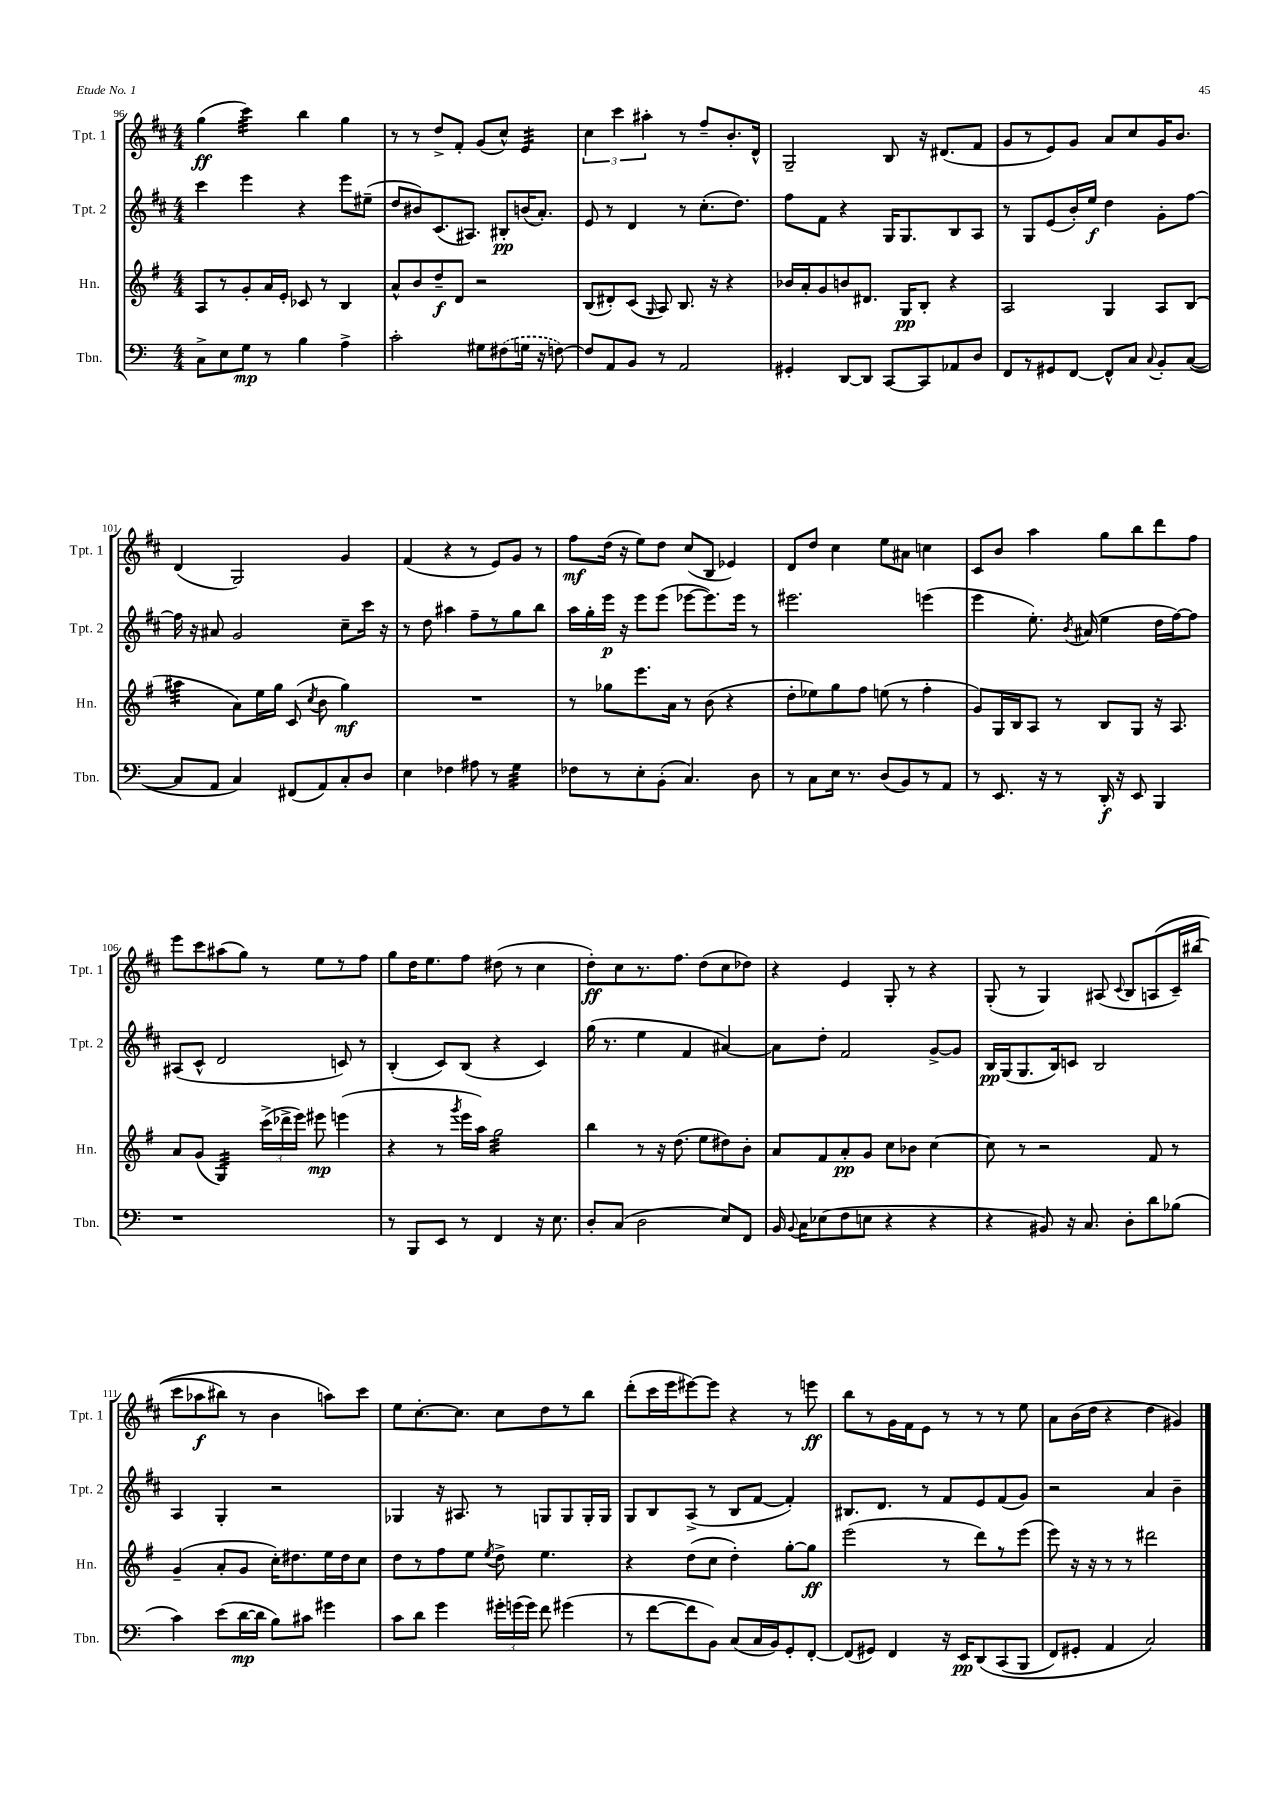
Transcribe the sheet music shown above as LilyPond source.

<<
\new StaffGroup <<
\new Staff = "s0" \with { instrumentName = "Tpt. 1" shortInstrumentName = "Tpt. 1" } {
    \clef treble \key d \major \numericTimeSignature \time 4/4
    \autoBeamOff g''4\ff( cis'''4:32) b''4 g''4 |
    r8 r8 d''8[-> fis'8]-. g'8[( cis''8]-^) e'4:32 |
    \tuplet 3/2 { cis''4 cis'''4 ais''4-. } r8 fis''8[-- b'8.-. d'16]-^ |
    g2-- b8 r16 dis'8.[( fis'8] |
    g'8[ r8 e'8) g'8] a'8[ cis''8 g'16 b'8.] |
    d'4( g2) g'4 |
    fis'4( r4 r8 e'8[) g'8] r8 |
    fis''8[\mf d''16]( r16 e''8[) d''8] cis''8[( b8] ees'4) |
    d'8[ d''8] cis''4 e''8[ ais'8] c''4 |
    cis'8[ b'8] a''4 g''8[ b''8 d'''8 fis''8] |
    e'''8[ cis'''8 ais''8( g''8]) r8 e''8[ r8 fis''8] |
    g''8[ d''16 e''8. fis''8] dis''8( r8 cis''4 |
    d''8[-.\ff) cis''8 r8. fis''8.] d''8[( cis''8 des''8]) |
    r4 e'4 g8-. r8 r4 |
    g8-.( r8 g4) ais8( \appoggiatura { cis'8 } b8[ a8\( cis'16--) bis''16]( |
    cis'''8[ aes''8\f bis''8]) r8 b'4 a''8[\) cis'''8] |
    e''8[ cis''8.~-. cis''8.] cis''8[ d''8 r8 b''8] |
    d'''8[-.( cis'''16 e'''16 eis'''8~) eis'''8] r4 r8 e'''8\ff |
    b''8[ r8 g'16 fis'16 e'8] r8 r8 r8 e''8 |
    a'8[ b'16( d''16] r4 d''4 gis'4) \bar "|." |
}
\new Staff = "s1" \with { instrumentName = "Tpt. 2" shortInstrumentName = "Tpt. 2" } {
    \clef treble \key d \major \numericTimeSignature \time 4/4
    \autoBeamOff cis'''4 e'''4 r4 e'''8[ eis''8]--( |
    d''8[ bis'8) cis'8.( ais8.]) bis8[-.\pp b'16( a'8.]-.) |
    e'8 r8 d'4 r8 cis''8.[-.( d''8.]) |
    fis''8[ fis'8] r4 g16[ g8. b8 a8] |
    r8 g8[ e'8( b'16-.) e''16]\f d''4 g'8[-. fis''8]~ |
    fis''16 r16 ais'8 g'2 cis''8[-- cis'''16] r16 |
    r8 d''8 ais''4 fis''8[-- r8 g''8 b''8] |
    a''16[ g''16-. e'''16]\p r16 e'''8[ e'''8]( ees'''8[~ ees'''8.) ees'''16] r8 |
    eis'''2. e'''4( |
    e'''4 e''8.-.) \acciaccatura { b'8 } ais'16( e''4 d''16[ fis''16~) fis''8] |
    ais8[( cis'8]-^ d'2 c'8) r8 |
    b4-.( cis'8[) b8]( r4 cis'4) |
    g''16( r8. e''4 fis'4 ais'4~) |
    ais'8[ d''8]-. fis'2 g'8[~-> g'8] |
    b16[\pp g16( g8. b16) c'8] b2 |
    a4 g4-. r2 |
    ges4 r16 ais8. r8 g8[ g8 g16-. g16] |
    g8[ b8 a8]->( r8 b8[ fis'8]~ fis'4-.) |
    bis8.[ d'8.] r8 fis'8[ e'8 fis'8( g'8]) |
    r2 a'4 b'4-- \bar "|." |
}
\new Staff = "s2" \with { instrumentName = "Hn." shortInstrumentName = "Hn." } {
    \clef treble \key g \major \numericTimeSignature \time 4/4
    \autoBeamOff a8[ r8 g'8-. a'16 e'16]-. ces'8 r8 b4 |
    a'8[-^ b'8 d''8--\f d'8] r2 |
    b8[( dis'8-.) c'8]( \grace { g16 } a8) b8. r16 r4 |
    bes'16[ a'16-. g'8 b'8 dis'8.] g16[\pp b8]-. r4 |
    a2 g4 a8[ b8]( |
    ais''4:32 a'8[) e''16 g''16] c'8( \acciaccatura { c''8 } b'8 g''4\mf) |
    R1 |
    r8 ges''8[ e'''8. a'16] r8 b'8( r4 |
    d''8[-. ees''8) g''8 fis''8] e''8( r8 fis''4-. |
    g'8[) g16 b16 a8] r8 b8[ g8] r16 a8. |
    a'8[ g'8]( g4:32) \tuplet 3/2 { c'''16[->( des'''16-> e'''16]) } eis'''8\mp e'''4( |
    r4 r8 \acciaccatura { g'''8 } e'''16[ a''16]) g''2:32 |
    b''4 r8 r16 d''8.( e''8[ dis''8) b'8]-. |
    a'8[ fis'8 a'8-.\pp g'8] c''8[ bes'8] c''4~ |
    c''8 r8 r2 fis'8 r8 |
    g'4--( a'8[-. g'8] c''16[-.) dis''8. e''16 dis''16 c''8] |
    d''8[ r8 fis''8 e''8] \acciaccatura { e''8 } d''8-> e''4. |
    r4 d''8[( c''8] d''4-.) g''8[~-. g''8]\ff |
    e'''2( r8 d'''8[) r8 e'''8]( |
    e'''8) r16 r16 r8 r8 dis'''2 \bar "|." |
}
\new Staff = "s3" \with { instrumentName = "Tbn." shortInstrumentName = "Tbn." } {
    \clef bass \key c \major \numericTimeSignature \time 4/4
    \autoBeamOff c8[-> e8 g8]\mp r8 b4 a4-> |
    c'2-. gis8[ \once \slurDashed fis8( g16] r16 f8~) |
    f8[ a,8 b,8] r8 a,2 |
    gis,4-. d,8[~ d,8] c,8[~ c,8 aes,8 d8] |
    f,8[ r8 gis,8 f,8]~ f,8[-^ c8] \appoggiatura { c8 } b,8[-. c8]~( |
    c8[ a,8] c4) fis,8[( a,8) c8-. d8] |
    e4 fes4 ais8 r8 g4:32 |
    fes8[ r8 e8-. b,8]-.( c4.) d8 |
    r8 c8[ e16] r8. d8[( b,8) r8 a,8] |
    r8 e,8. r16 r8 d,16-.\f r16 e,8 b,,4 |
    r1 |
    r8 b,,8[ e,8] r8 f,4 r16 e8. |
    d8[-. c8]( d2 e8[) f,8] |
    b,16 \appoggiatura { b,8 } c16[ ees8( f8 e8] r4 r4 |
    r4 bis,8) r16 c8. d8[-. d'8 bes8]( |
    c'4) e'8[( d'16~\mp d'16] b8[) cis'8] gis'4 |
    c'8[ d'8] g'4 \tuplet 3/2 { gis'16[-. g'16( g'16]) } f'8 gis'4( |
    r8 f'8[~ f'8 b,8]) c8[( c16 b,16) g,8-. f,8]~-. |
    f,8[( gis,8]) f,4 r16 e,16[\pp d,8\( c,8( b,,8] |
    f,8[) gis,8]-. a,4 c2\) \bar "|." |
}
>>
>>
\layout { \context { \Score currentBarNumber = #96 } }
